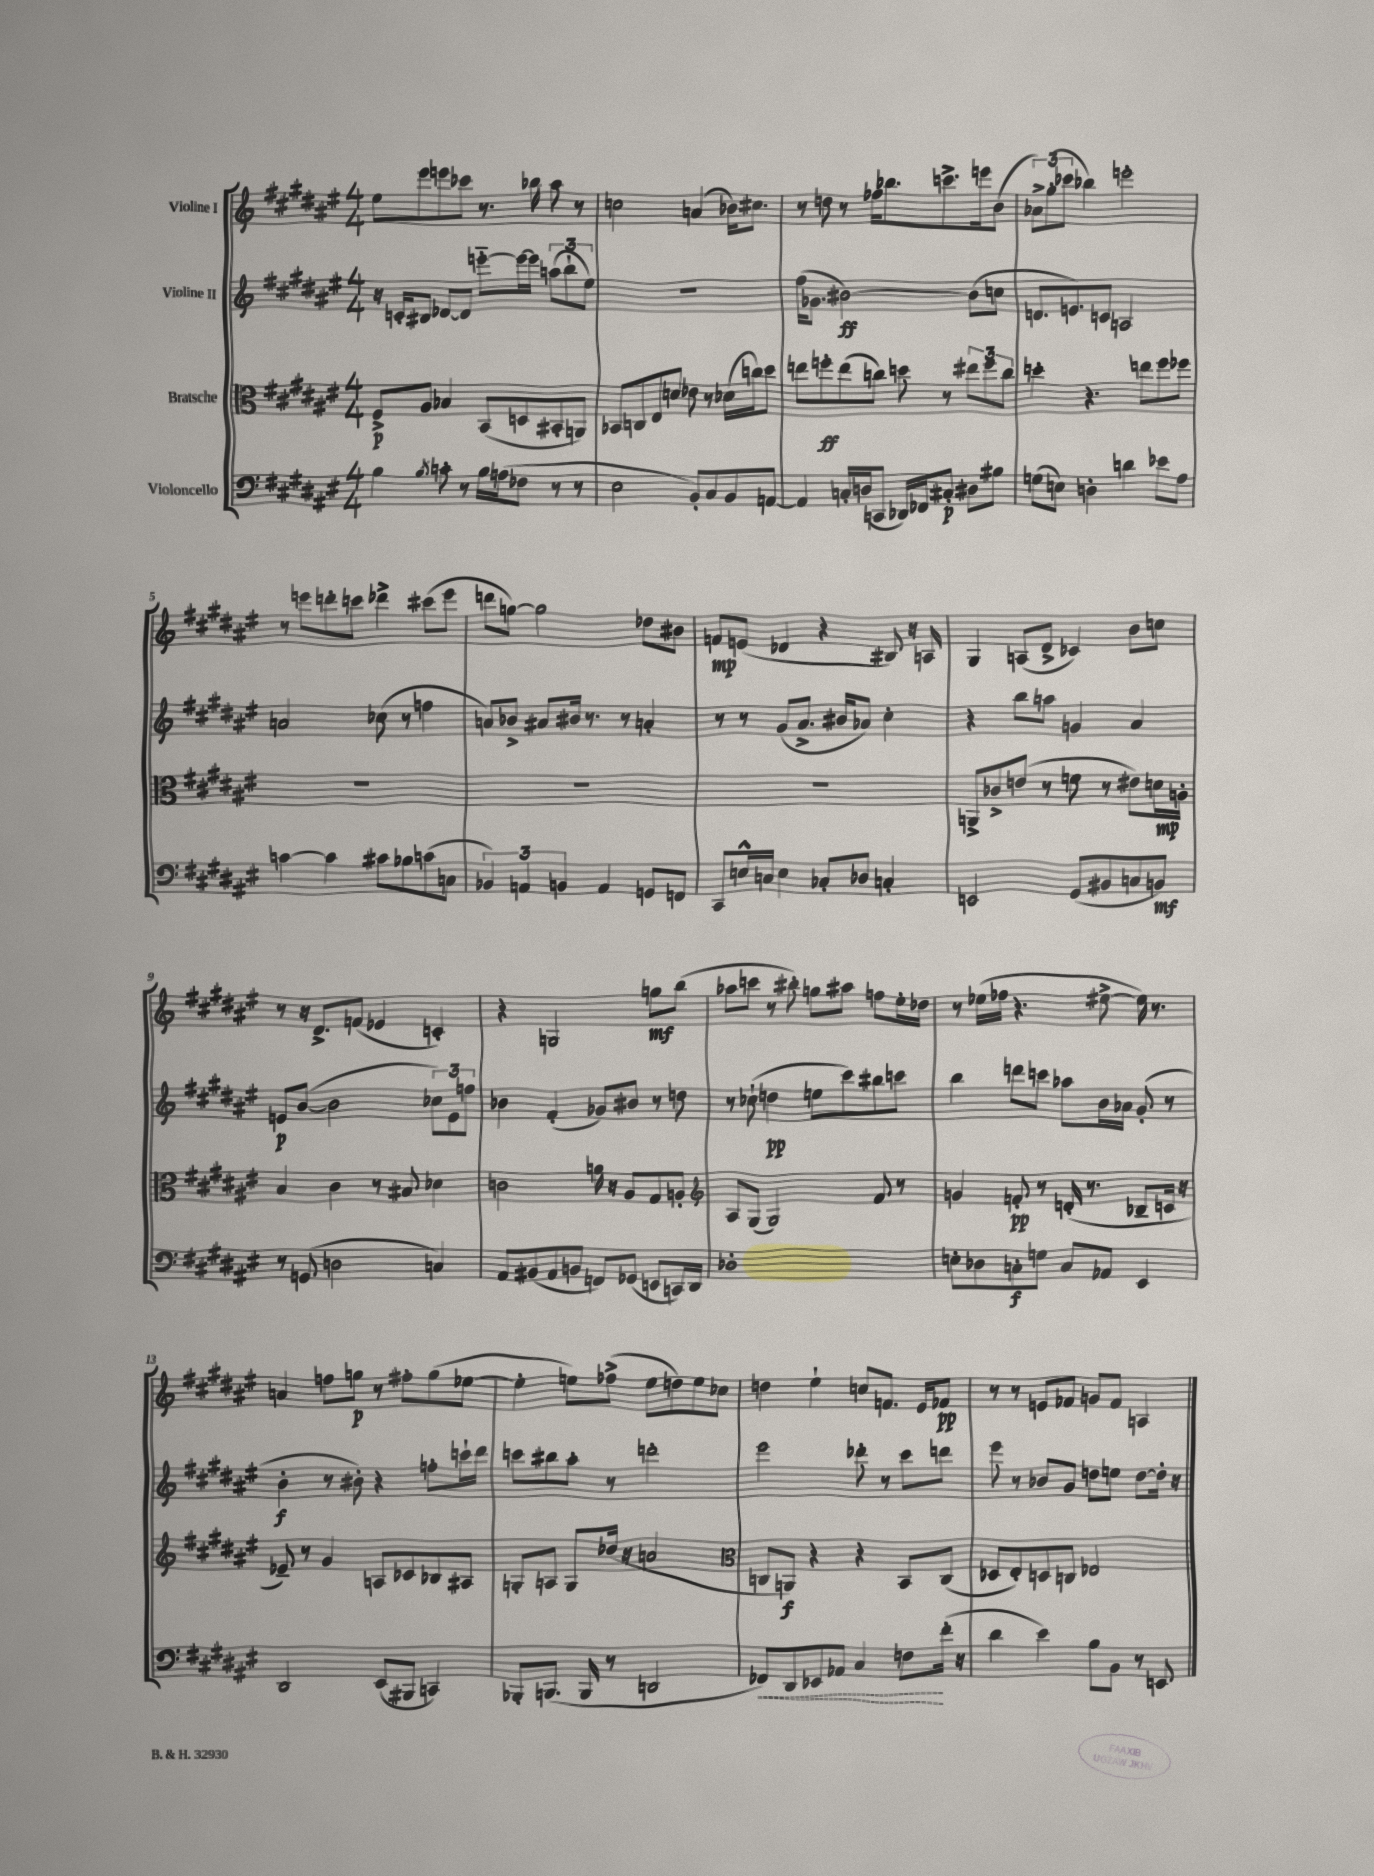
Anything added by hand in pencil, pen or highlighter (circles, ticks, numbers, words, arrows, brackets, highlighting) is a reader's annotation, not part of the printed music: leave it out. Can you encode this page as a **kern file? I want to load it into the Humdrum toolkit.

**kern	**kern	**kern	**kern
*staff4	*staff3	*staff2	*staff1
*clefF4	*clefC3	*clefG2	*clefG2
*k[f#c#g#d#a#e#]	*k[f#c#g#d#a#e#]	*k[f#c#g#d#a#e#]	*k[f#c#g#d#a#e#]
*M4/4	*M4/4	*M4/4	*M4/4
4B	8F#^	16r	8ee#
.	.	16c'	.
.	8A#	8B#	8eee#
8qB	.	.	.
8c'	4B-	[8d-	8eee
8r	.	8d-]	8ccc-
16B	(8BB	[8eee'~	8.r
(16A	.	.	.
8F-	8D	16eee_	.
.	.	16eee]	16bb-
8r	8BB#'	(12aa	8aa#
.	.	12bb`	.
8r	8AA)	.	8r
.	.	12ee#)	.
=	=	=	=
2E#	8BB-	1r	2cc
.	8C	.	.
.	8E#	.	.
.	8d	.	.
8BB')	8e-	.	(4a
8C#	8r	.	.
8BB	(16d-	.	16b-)
.	16cc)	.	8.cc#
[8AA	8dd#	.	.
=	=	=	=
4AA]	8ee	(16ff#	8r
.	.	8.g-	.
.	8ff'	.	8dd
16C'	(8ee	[2b#)	8r
(16D	.	.	.
8CC	8cc)	.	16ff-
.	.	.	8.bb-
16DD-)	8dd	.	.
16FF-	.	.	.
8C#'	8r	.	8.ccc^
8D#	12ee#	(8b#]	.
.	.	.	16eee
.	12ff	.	.
8B#	.	8cc	(8b
.	12cc	.	.
=	=	=	=
(8G	4dd'	8.d	12a-^)
.	.	.	(12gg#'
8E)	.	.	.
.	.	.	12ccc-
.	.	8.e)	.
4D'	4.r	.	4bb-)
.	.	8c	.
4d	.	2A	2eee'
.	8ee	.	.
8e-	8ff#	.	.
8A#	8ff-	.	.
=	=	=	=
[4c	1r	2a	8r
.	.	.	8eee
4c]	.	.	8ddd'
.	.	.	8ccc
8c#	.	(8cc-	4ddd-^
8B-	.	8r	.
(8c	.	4ff	(8ccc#
8C	.	.	8eee
=	=	=	=
6BB-)	1r	8a)	8ddd
.	.	8b-^	[8gg)
6AA	.	.	.
.	.	8a#	2gg]
6BB	.	.	.
.	.	16b#	.
.	.	8.r	.
4AA	.	.	.
.	.	8r	.
8GG	.	4a'	8dd-
8FF	.	.	8b#
=	=	=	=
8CC#	1r	8r	8f
16E^^	.	8r	(8e
16C	.	.	.
4E	.	(8g#	4d-
.	.	8.a#^	.
8C-'	.	.	4r
.	.	16b#	.
8D-	.	8a-)	.
4C'	.	4cc#'	8B#)
.	.	.	16r
.	.	.	16A
=	=	=	=
2EE	8AA^	4r	4G#
.	8c-^	.	.
.	(8e	8bb	(8A
.	8r	8aa	8d#^
(8GG#	8f	4g	4c-)
8BB#	8r	.	.
8C	8e#)	4a#	8b
8BB)	16d	.	8cc
.	16A'	.	.
=	=	=	=
8r	4B	8e	8r
(8GG	.	([8b	16r
.	.	.	8.d#^
2D	4c#	2b]	.
.	.	.	(8f
.	8r	.	4e-
.	8B#	.	.
4C)	4d-	12cc-)	4c')
.	.	12e	.
.	.	12ff	.
=	=	=	=
8AA#	2c	4b-	4r
(8BB#	.	.	.
8AA#	.	(4f#'	2G
8BB	.	.	.
8FF)	16a	8g-)	.
.	16r	.	.
(8GG-	8A#	8b#	.
8EE	8G#	8r	8gg
16CC)	8A'	8dd	(8bb
16DD#	.	.	.
=	=	=	=
*	*clefG2	*	*
1D-'	8A#	8r	8aa-
.	(8G#	(8cc-`	8ccc
.	2G#)	4dd	8r
.	.	.	8bb#')
.	.	8ee	8gg
.	.	8ccc#)	8aa#
.	8f#	8bb#	8ff
.	8r	8ccc	16ee#'
.	.	.	16dd-
=	=	=	=
8E'	4g	4bb	8r
8D-	.	.	(16ee-
.	.	.	16ff-
8C'	8f'	8ddd	4.r
8G	8r	8ccc	.
8C	(16d'	8aa-	.
.	8.r	.	.
8AA-	.	16b	[8ee#^
.	.	16a-	.
4EE#	8B-~	(8g#'	16ee#])
.	.	.	8.r
.	16c	8r	.
.	16r	.	.
=	=	=	=
2DD#	8e-~)	4b'	4a
.	8r	.	.
.	4g#	8r	8ff
.	.	8b#')	8gg
(8EE#	8A	4r	8r
8BBB#	8c-	.	8ff#'
4CC)	8B-	8ff'	(8gg
.	8A#	16ccc`	[8ee-
.	.	16ddd#	.
=	=	=	=
8BBB-'	8G'	8ccc	4ee-']
(8.BBB	8A	8bb#	.
.	8G	8aa#'	8ee)
16BBB	.	.	.
8r	(16dd-	8r	(8ff-^
.	16r	.	.
2DD	2a	2ddd'	8ee
.	.	.	8dd)
.	.	.	8ee
.	.	.	8cc-
=	=	=	=
*	*clefC3	*	*
8FF-)	8C	2eee#	4dd
8DD#	8AA)	.	.
8EE-	4r	.	4ee#`
8AA-	.	.	.
4C#	4r	8ddd-'	8cc
.	.	8r	8.f
8F	8BB	8ccc#	.
.	.	.	16e#
(16f#'	(8C	8ddd	8f-
16r	.	.	.
=	=	=	=
4d#	8D-	8eee#	8r
.	8E#')	8r	8r
4e#)	8D	8b-	8e
.	8C	8g#	8f-
8B	2E-	8dd	8g
8BB	.	8ee	8f-
8r	.	[8dd	4A
8EE	.	16dd']	.
.	.	16r	.
==	==	==	==
*-	*-	*-	*-
